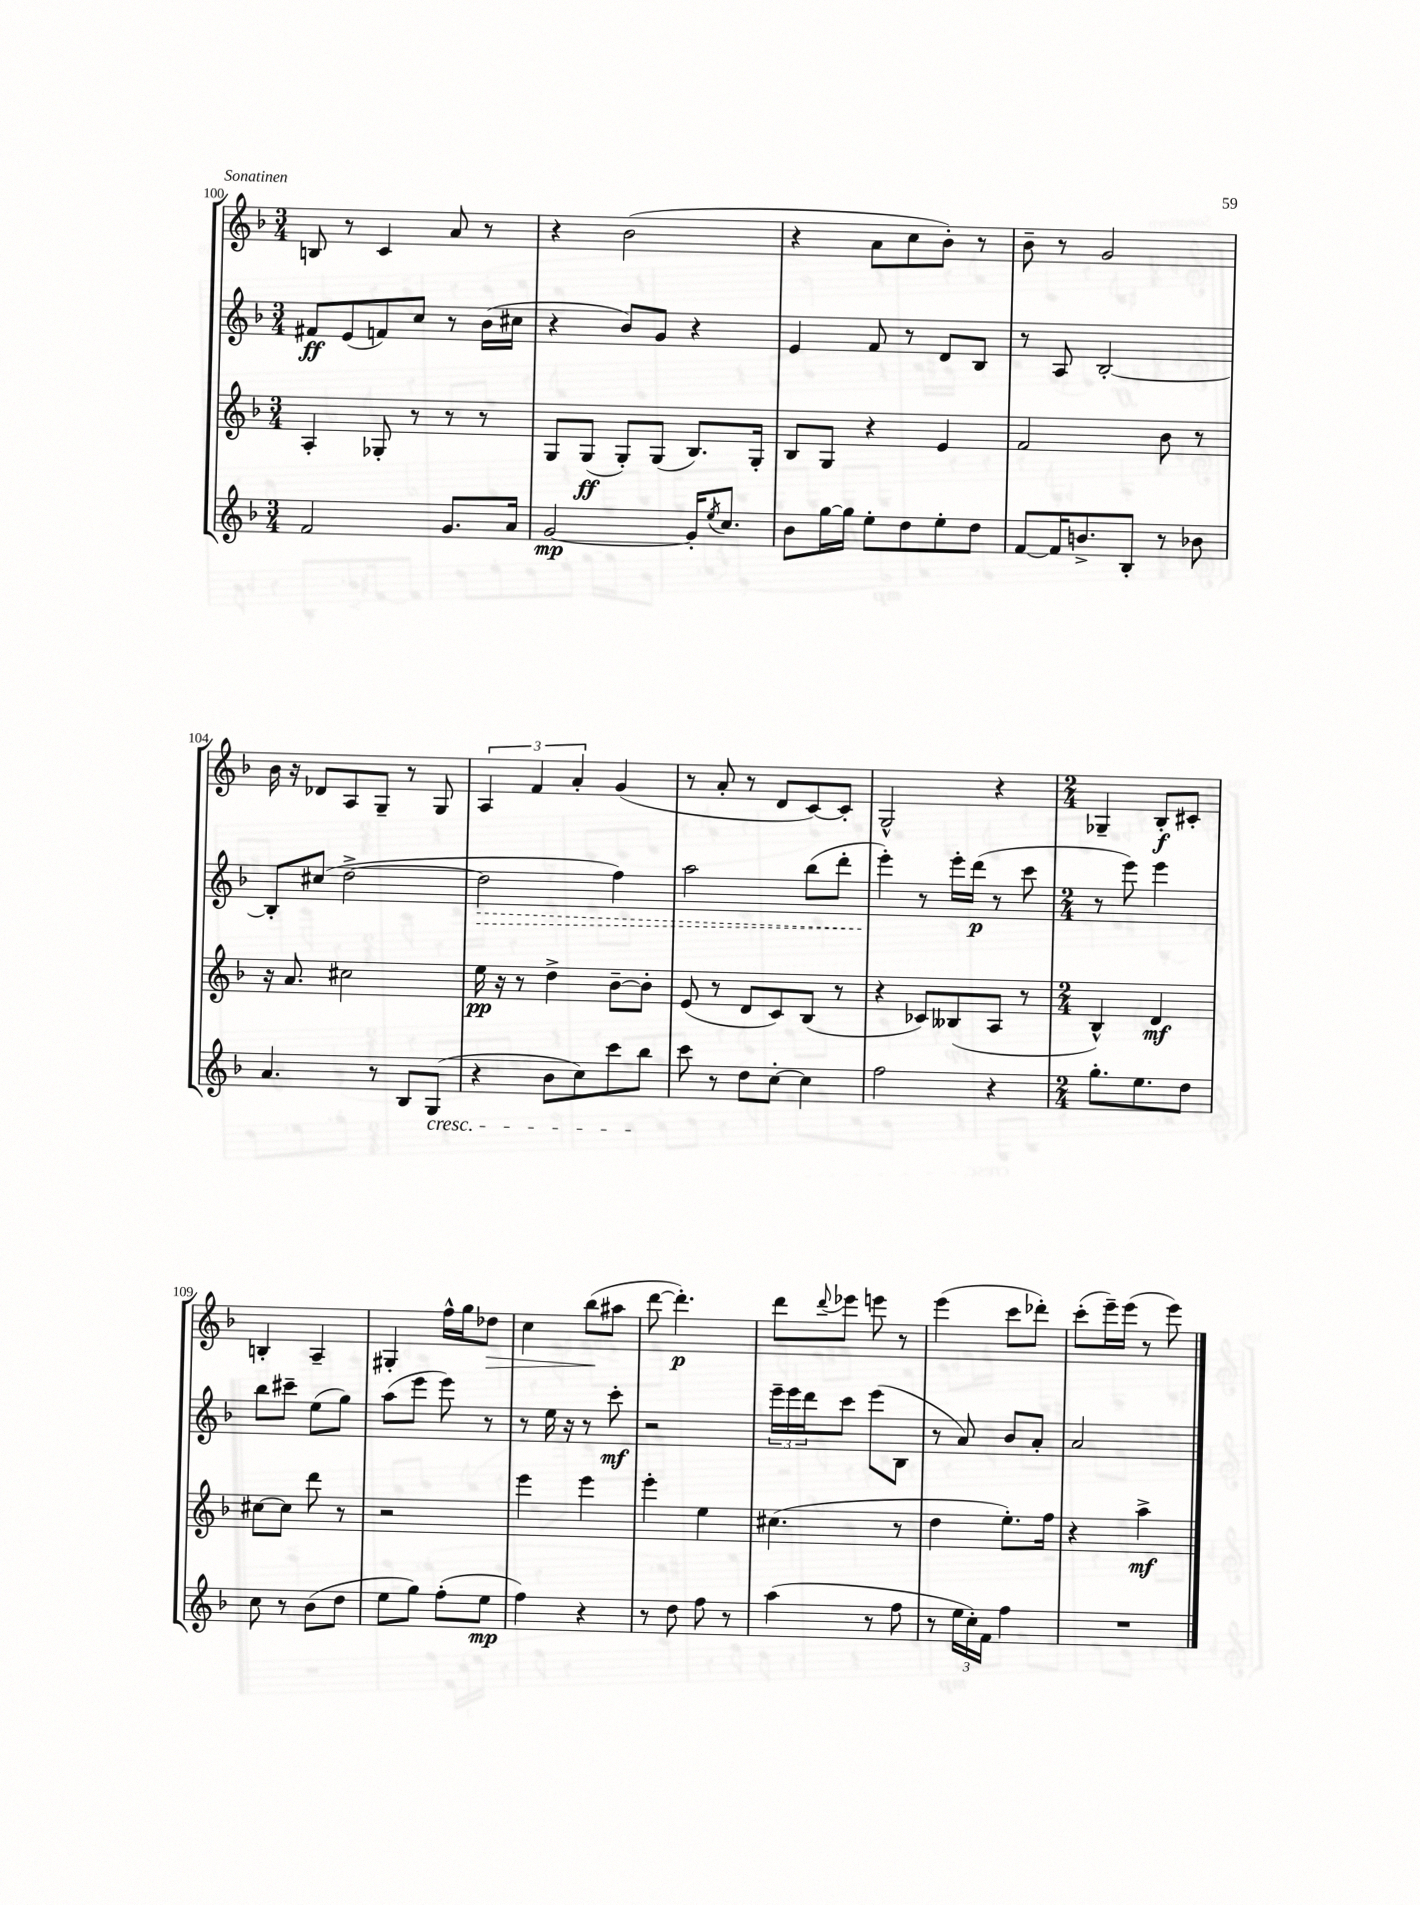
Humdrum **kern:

**kern	**dynam	**kern	**dynam	**kern	**dynam	**kern	**dynam
*part4	*part4	*part3	*part3	*part2	*part2	*part1	*part1
*staff4	*staff4	*staff3	*staff3	*staff2	*staff2	*staff1	*staff1
*clefG2	*	*clefG2	*	*clefG2	*	*clefG2	*
*k[b-]	*	*k[b-]	*	*k[b-]	*	*k[b-]	*
*M3/4	*	*M3/4	*	*M3/4	*	*M3/4	*
=100	=100	=100	=100	=100	=100	=100	=100
2f/	.	4A'/	.	8f#X/L	ff	8Bn/	.
.	.	.	.	(8e/	.	8r	.
.	.	8G-X'/	.	8fn/)	.	4c/	.
.	.	8r	.	8cc/J	.	.	.
8.g/L	.	8r	.	8r	.	8a/	.
.	.	8r	.	(16b-\LL	.	8r	.
16a/Jk	.	.	.	16cc#X\JJ	.	.	.
=101	=101	=101	=101	=101	=101	=101	=101
[2g/	mp	8G/L	.	4r	.	4r	.
.	.	(8G/J	ff	.	.	.	.
.	.	8G'/L)	.	8b-/L)	.	(2b-\	.
.	.	(8G/J	.	8g/J	.	.	.
16g'/KL]	.	8.B-/L)	.	4r	.	.	.
8qee/	.	.	.	.	.	.	.
8.cc/J	.	.	.	.	.	.	.
.	.	16G'/Jk	.	.	.	.	.
=102	=102	=102	=102	=102	=102	=102	=102
8b-\L	.	8B-/L	.	4e/	.	4r	.
[16gg\L	.	8G/J	.	.	.	.	.
16gg\JJ]	.	.	.	.	.	.	.
8ee'\L	.	4r	.	8f/	.	8a\L	.
8dd\	.	.	.	8r	.	8cc\	.
8ee'\	.	4e/	.	8d/L	.	8b-'\J)	.
8dd\J	.	.	.	8B-/J	.	8r	.
=103	=103	=103	=103	=103	=103	=103	=103
[8f/L	.	2f/	.	8r	.	8b-~\	.
16f/K]	.	.	.	8A/	.	8r	.
8.bn^/	.	.	.	.	.	.	.
.	.	.	.	[2B-'/	.	2g/	.
8B-'/J	.	.	.	.	.	.	.
8r	.	8b-\	.	.	.	.	.
8b-X\	.	8r	.	.	.	.	.
!!LO:LB:g=z
=104	=104	=104	=104	=104	=104	=104	=104
4.a/	.	16r	.	8B-'/L]	.	16b-\	.
.	.	8.a/	.	.	.	16r	.
.	.	.	.	(8cc#X/J	.	8d-X/L	.
.	.	2cc#X\	.	[2dd^\	.	8A/	.
8r	.	.	.	.	.	8G~/J	.
8B-/L	.	.	.	.	.	8r	.
!LO:TX:b:i:t=cresc.	!	!	!	!	!	!	!
(8G/J	.	.	.	.	.	8G/	.
=105	=105	=105	=105	=105	=105	=105	=105
!	!	!	!	!	!LO:HP:b	!	!
4r	.	16ee\	pp	2dd\]	>	6A/	.
.	.	16r	.	.	.	.	.
.	.	8r	.	.	.	.	.
.	.	.	.	.	.	6f/	.
8b-\L	.	4dd^\	.	.	.	.	.
.	.	.	.	.	.	6a'/	.
8cc\)	.	.	.	.	.	.	.
8ccc\	.	[8b-~\L	.	4ff\)	.	(4g/	.
8bb-\J	.	8b-'\J]	.	.	.	.	.
=106	=106	=106	=106	=106	=106	=106	=106
8ccc\	.	(8e/	.	2aa\	.	8r	.
8r	.	8r	.	.	.	8a'/	.
8dd\L	.	8d/L	.	.	.	8r	.
[8cc'\J	.	8c/)	.	.	.	8d/L	.
4cc\]	.	(8B-/J	.	(8bb-\L	.	[8c/)	.
.	.	8r	.	8ddd'\J	.	8c'/J]	.
=107	=107	=107	=107	=107	=107	=107	=107
2ff\	.	4r	.	4eee'\)	.	2G^^/	.
.	.	8c-X/L)	.	8r	]	.	.
.	.	(8B--X/	.	16eee'\LL	.	.	.
.	.	.	.	(16ddd\JJ	p	.	.
4r	.	8A/J	.	8r	.	4r	.
.	.	8r	.	8ccc\	.	.	.
=108	=108	=108	=108	=108	=108	=108	=108
*M2/4	*	*M2/4	*	*M2/4	*	*M2/4	*
8.gg'\L	.	4B-^^/)	.	8r	.	4G-X~/	.
.	.	.	.	8eee\)	.	.	.
8.ee\	.	.	.	.	.	.	.
.	.	4d/	mf	4eee\	.	8B-'/L	f
8dd\J	.	.	.	.	.	8c#X'/J	.
!!LO:LB:g=z
=109	=109	=109	=109	=109	=109	=109	=109
8cc\	.	[8cc#X\L	.	8bb-\L	.	4Bn'/	.
8r	.	8cc#\J]	.	8ccc#X~\J	.	.	.
(8b-\L	.	8ddd\	.	(8ee\L	.	4A~/	.
8dd\J	.	8r	.	8gg\J)	.	.	.
=110	=110	=110	=110	=110	=110	=110	=110
8ee\L	.	2r	.	(8aa\L	.	4G#X'/	.
8gg\J)	.	.	.	8eee\J	.	.	.
(8ff'\L	.	.	.	8eee\)	.	16ff^^\LL	.
.	.	.	.	.	.	16gg\J	.
!	!	!	!	!	!	!	!LO:HP:b
8ee\J	mp	.	.	8r	.	8dd-X\J	>
=111	=111	=111	=111	=111	=111	=111	=111
4ff\)	.	4eee\	.	8r	.	4cc\	.
.	.	.	.	16ee\	.	.	.
.	.	.	.	16r	.	.	.
4r	.	4eee\	.	8r	.	(8bb-\L	.
.	.	.	.	8ccc'\	mf	8aa#X\J	]
=112	=112	=112	=112	=112	=112	=112	=112
8r	.	4eee'\	.	2r	.	[8ddd\	.
8dd\	.	.	.	.	.	4.ddd'\])	p
8ff\	.	4ee\	.	.	.	.	.
8r	.	.	.	.	.	.	.
=113	=113	=113	=113	=113	=113	=113	=113
(4aa\	.	(4.cc#X\	.	24eee~\LL	.	8ddd\L	.
.	.	.	.	24eee\	.	.	.
.	.	.	.	24ddd\J	.	.	.
.	.	.	.	.	.	8qqddd/	.
.	.	.	.	8ccc\J	.	8eee-X\J	.
8r	.	.	.	(8eee\L	.	8eeen\	.
8ff\	.	8r	.	8B-\J	.	8r	.
=114	=114	=114	=114	=114	=114	=114	=114
8r	.	4dd\	.	8r	.	(4eee\	.
24ee\LL	.	.	.	8a/)	.	.	.
24cc'\)	.	.	.	.	.	.	.
24f\JJ	.	.	.	.	.	.	.
4ff\	.	8.ee'\L)	.	8b-/L	.	8ccc\L	.
.	.	.	.	8a'/J	.	8ddd-X'\J)	.
.	.	16ff\Jk	.	.	.	.	.
=115	=115	=115	=115	=115	=115	=115	=115
2r	.	4r	.	2a/	.	(8ccc'\L	.
.	.	.	.	.	.	16eee~\L)	.
.	.	.	.	.	.	(16eee\JJ	.
.	.	4aa^\	mf	.	.	8r	.
.	.	.	.	.	.	8eee\)	.
==	==	==	==	==	==	==	==
*-	*-	*-	*-	*-	*-	*-	*-
